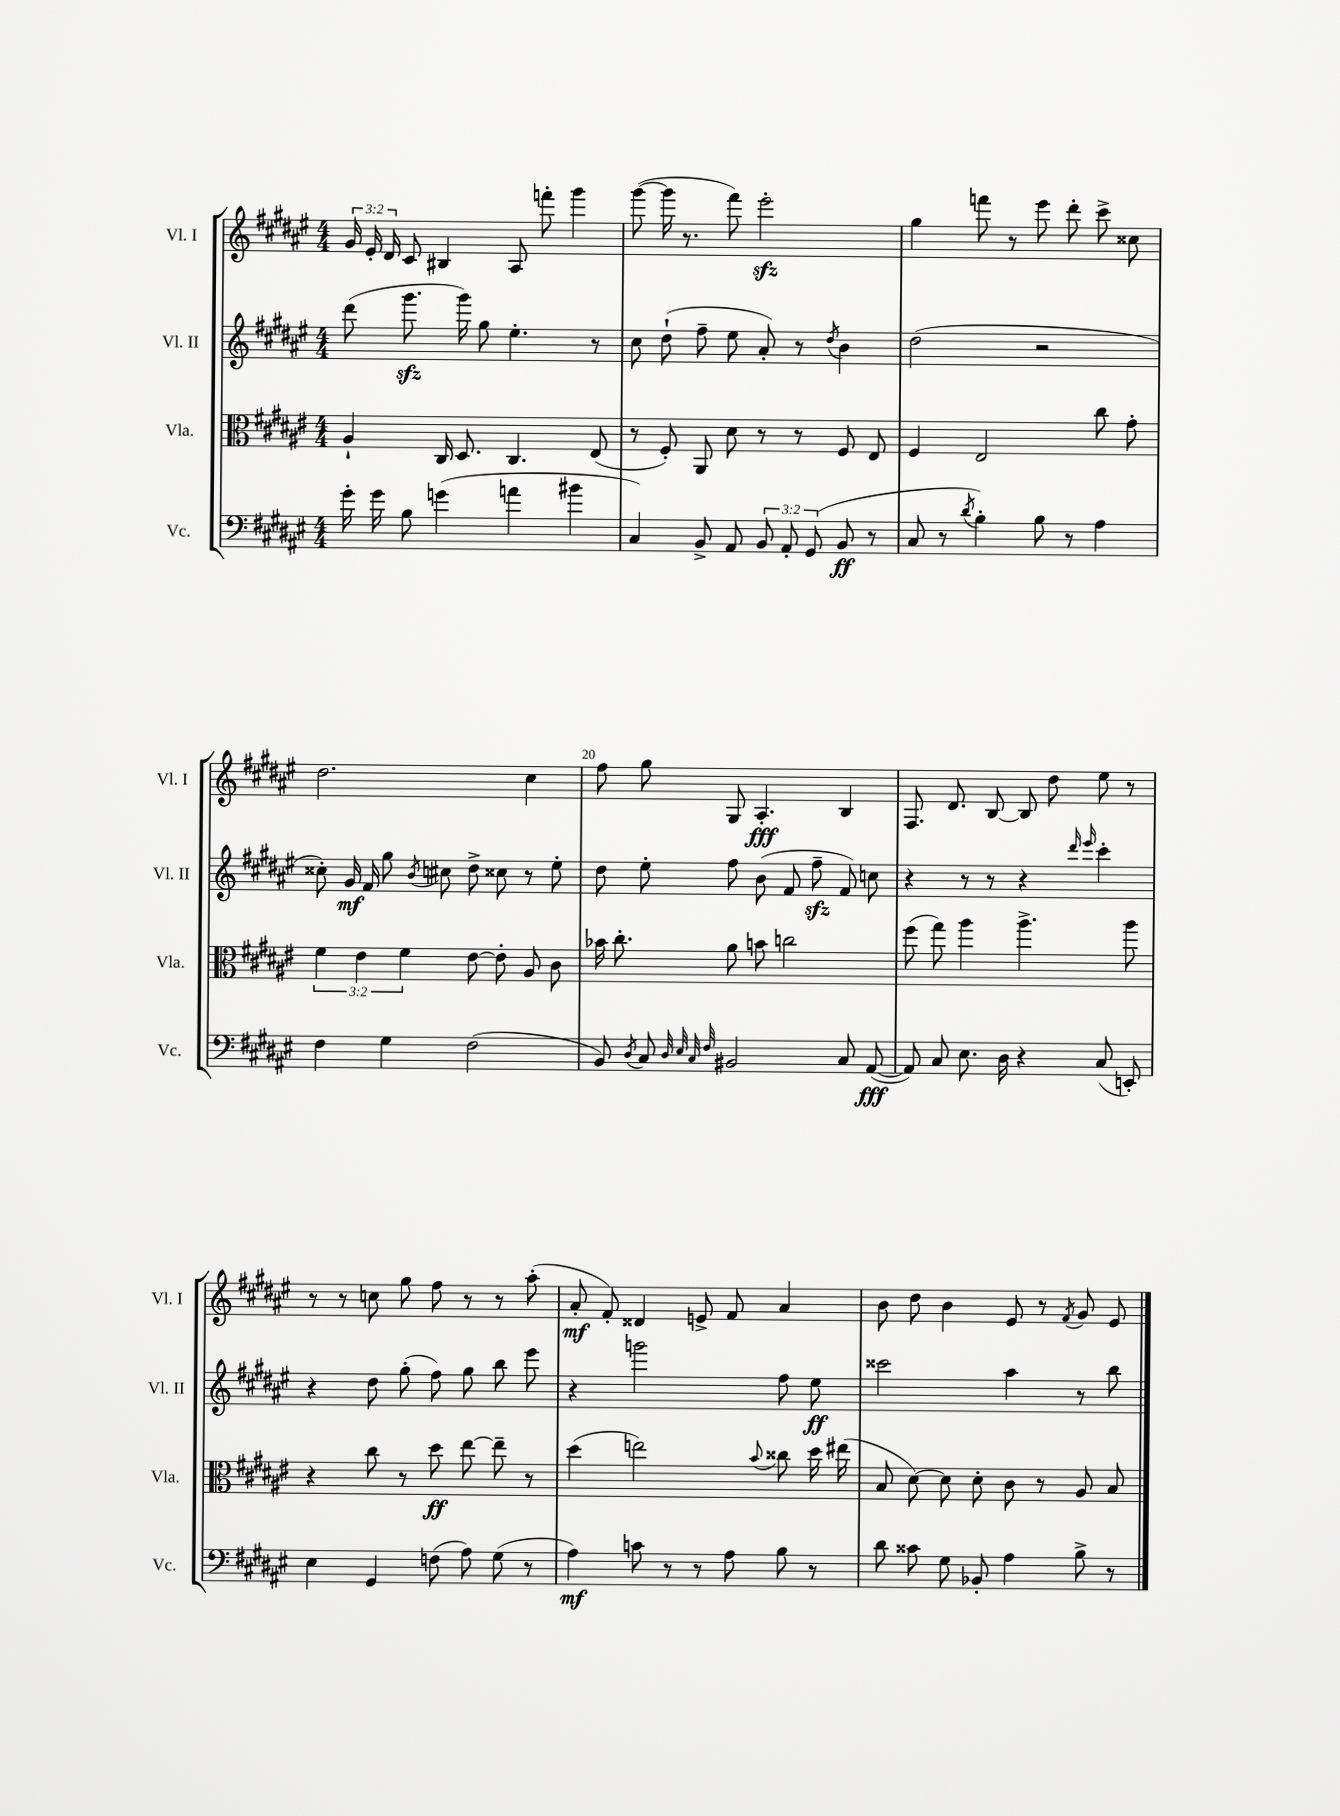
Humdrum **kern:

**kern	**kern	**kern	**kern
*staff4	*staff3	*staff2	*staff1
*clefF4	*clefC3	*clefG2	*clefG2
*k[f#c#g#d#a#e#]	*k[f#c#g#d#a#e#]	*k[f#c#g#d#a#e#]	*k[f#c#g#d#a#e#]
*M4/4	*M4/4	*M4/4	*M4/4
16g#'\	4A#`/	(8ddd#\	24g#/
.	.	.	24e#'/
16g#\	.	.	.
.	.	.	24d#/
8B\	.	8.ggg#\	8c#/
(4g\	16C#/	.	4B#/
.	8.D#/	16ggg#\)	.
.	.	8gg#\	.
4a\	4.C#/	4.ee#'\	8A#/
.	.	.	8fff'\
4b#\	.	.	4ggg#\
.	(8E#/	8r	.
=	=	=	=
4C#/)	8r	8cc#\	([8ggg#\
.	8F#'/)	(8dd#`\	16ggg#\]
.	.	.	8.r
8BB^/	8AA#/	8ff#~\	.
8AA#/	8d#\	8ee#\	8fff#\)
12BB/	8r	8a#'/)	2eee#'\
12AA#'/	.	.	.
.	8r	8r	.
(12GG#/	.	.	.
.	.	8qdd#/	.
8BB/	8F#/	4b\	.
8r	8E#/	.	.
=	=	=	=
8C#/	4F#/	(2dd#\	4gg#\
8r	.	.	.
8qd#/	.	.	.
4B'\)	2E#/	.	8fff\
.	.	.	8r
8B\	.	2r	8eee#\
8r	.	.	8ddd#'\
4A#\	8cc#\	.	8ccc#^\
.	8g#'\	.	8cc##\
=	=	=	=
4F#\	6f#\	8cc##'\)	2.dd#\
.	.	16g#/	.
.	6e#\	.	.
.	.	16f#/	.
4G#\	.	8gg#\	.
.	6f#\	.	.
.	.	8qb/	.
.	.	8cc#\	.
(2F#\	[8e#\	8dd#^\	.
.	8e#'\]	8cc##\	.
.	8A#/	8r	4cc#\
.	8c#\	8ee#'\	.
=	=	=	=
8BB/)	16b-\	8dd#\	8ff#\
.	8.cc#'\	.	.
8qD#/	.	.	.
8C#/	.	8ee#'\	8gg#\
32qqD#/	.	.	.
32qqE#/	.	.	.
32qqC#/	.	.	.
32qqF#/	.	.	.
2BB#/	8a#\	8ff#\	8G#/
.	8b\	(8b\	4.A#'/
.	2cc\	8f#/	.
.	.	8ff#~\	.
8C#/	.	8f#/)	4B/
([8AA#/	.	8cc\	.
=	=	=	=
8AA#/])	(8ff#\	4r	8.F#/
8C#/	8gg#\)	.	.
.	.	.	8.d#/
8.E#\	4aa#\	8r	.
.	.	8r	[8B/
16D#\	.	.	.
4r	4.aa#^\	4r	8B/]
.	.	.	8dd#\
.	.	16qqddd#/	.
.	.	16qqeee#/	.
(8C#/	.	4ccc#'\	8ee#\
8EE'/)	8aa#\	.	8r
=	=	=	=
4E#\	4r	4r	8r
.	.	.	8r
4GG#/	8cc#\	8dd#\	8cc\
.	8r	(8gg#'\	8gg#\
(8F\	8dd#\	8ff#\)	8ff#\
8A#\)	[8ee#\	8gg#\	8r
(8G#\	8ee#~\]	8bb\	8r
8r	8r	8eee#\	(8aa#'\
=	=	=	=
4A#\)	(4dd#\	4r	8a#'/
.	.	.	8f#'/)
8c\	2ee\)	2ggg\	4d##/
8r	.	.	.
8r	.	.	8e^/
8A#\	.	.	8f#/
.	8qqb/	.	.
8B\	8cc##\	8ff#\	4a#/
8r	16dd#\	8ee#\	.
.	(16ee#\	.	.
=	=	=	=
8d#\	8B/	2ccc##\	8b\
8c##\	[8d#\)	.	8dd#\
8G#\	8d#\]	.	4b\
8BB-'/	8d#'\	.	.
4A#\	8c#\	4aa#\	8e#/
.	8r	.	8r
.	.	.	8qf#/
8B^\	8A#/	8r	8g#/
8r	8B/	8bb\	8e#/
==	==	==	==
*-	*-	*-	*-
